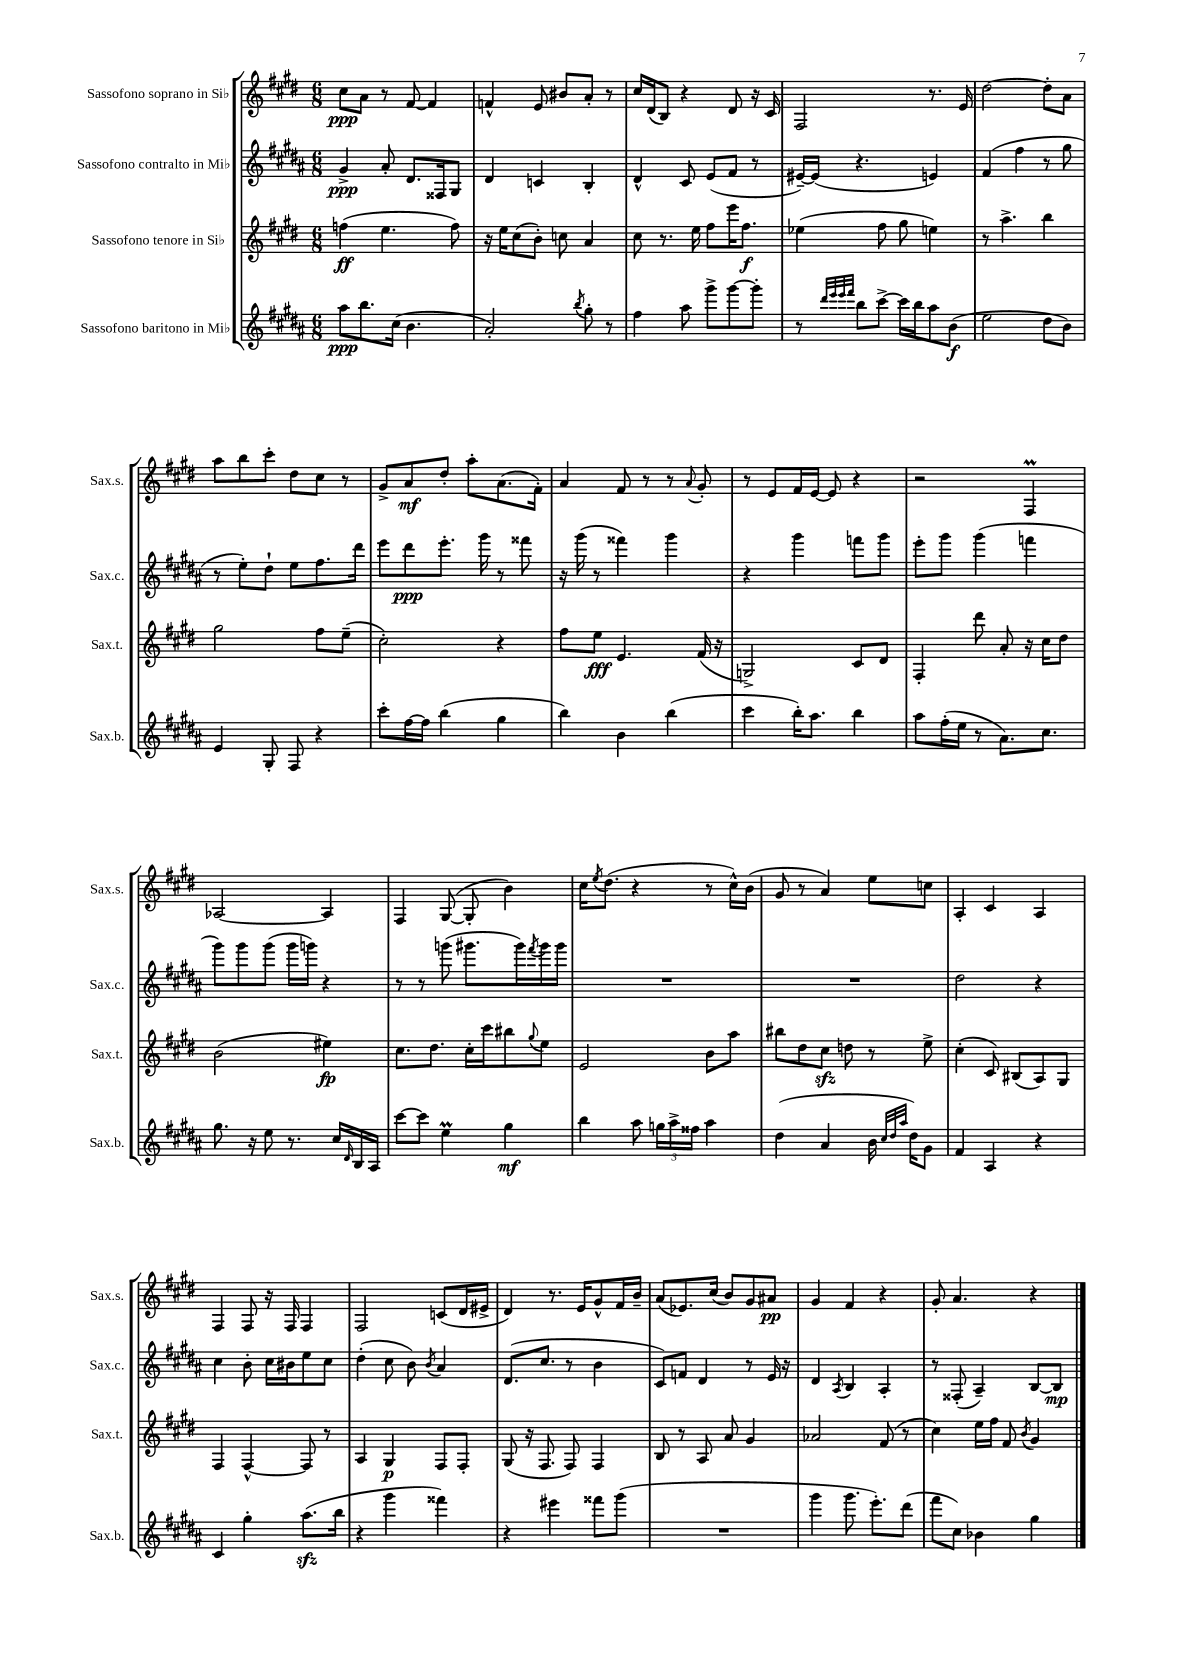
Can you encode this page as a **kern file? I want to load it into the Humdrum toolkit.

**kern	**kern	**kern	**kern
*staff4	*staff3	*staff2	*staff1
*clefG2	*clefG2	*clefG2	*clefG2
*k[f#c#g#d#a#]	*k[f#c#g#d#]	*k[f#c#g#d#a#]	*k[f#c#g#d#]
*M6/8	*M6/8	*M6/8	*M6/8
8aa#\L	(4ff\	4g#^/	8cc#\L
8.bb\	.	.	8a\J
.	4.ee\	8a#'/	8r
(16cc#\Jk	.	.	.
4.b\	.	8.d#/L	[8f#/
.	.	.	4f#/]
.	.	16F##/k	.
.	8ff\)	8G#/J	.
=	=	=	=
2a#'/)	16r	4d#/	4f^^/
.	16ee\LK	.	.
.	(8cc#\	.	.
.	8b'\J)	4c/	8e/
.	8cc\	.	8b#/L
8qbb/	.	.	.
8gg#'\	4a/	4B'/	8a'/J
8r	.	.	8r
=	=	=	=
4ff#\	8cc#\	4d#^^/	16cc#/LL
.	.	.	(16d#/J
.	8.r	.	8B/J)
8aa#\	.	8c#/	4r
.	16ee\	.	.
8ggg#^\L	8ff#\L	(8e/L	.
[8ggg#\	16eee\K	8f#/J	8d#/
.	8.ff#\J	.	.
8ggg#'\]J	.	8r	16r
.	.	.	16c#/
=	=	=	=
8r	(4ee-\	[16e#~/LL)	2F#/
.	.	(16e#/]JJ	.
32qqddd#/LLL	.	.	.
32qqeee/	.	.	.
32qqeee/	.	.	.
32qqfff#/JJJ	.	.	.
8bb\L	.	4.r	.
[8ccc#^\J	8ff#\	.	.
16ccc#\]LL	8gg#\	.	.
16bb\J	.	.	.
8aa#\	4ee\)	4e/)	8.r
(8b\J	.	.	.
.	.	.	16e/
=	=	=	=
2ee\	8r	(4f#/	[2dd#\
.	4.aa^\	.	.
.	.	4ff#\	.
8dd#\L	4bb\	8r	8dd#'\]L
8b\J)	.	8gg#\	8a\J
=	=	=	=
4e/	2gg#\	8r	8aa\L
.	.	8ee'\L)	8bb\
8G#'/	.	8dd#`\J	8ccc#'\J
8F#/	.	8ee\L	8dd#\L
4r	8ff#\L	8.ff#\	8cc#\J
.	(8ee~\J	.	8r
.	.	16ddd#\Jk	.
=	=	=	=
8ccc#'\L	2cc#'\)	8eee\L	8g#^/L
[16ff#\L	.	8ddd#\	8a/
16ff#\]JJ	.	.	.
(4bb\	.	8.eee'\J	8dd#'/J
.	.	.	8aa'\L
.	.	16ggg#\	.
4gg#\	4r	8r	(8.a\
.	.	8fff##\	.
.	.	.	16f#'\Jk)
=	=	=	=
4bb\)	8ff#\L	16r	4a/
.	.	(16ggg#\	.
.	8ee\J	8r	.
4b\	4.e/	4fff##\)	8f#/
.	.	.	8r
(4bb\	.	4ggg#\	8r
.	.	.	8qqa/
.	(16f#/	.	8g#'/
.	16r	.	.
=	=	=	=
4ccc#\	2G^/)	4r	8r
.	.	.	8e/L
16bb'\LK)	.	4ggg#\	16f#/L
8.aa#\J	.	.	[16e/JJ
.	.	.	8e/]
4bb\	8c#/L	8fff\L	4r
.	8d#/J	8ggg#\J	.
=	=	=	=
8aa#\L	4F#'/	8eee'\L	2r
(16ff#'\L	.	8ggg#\J	.
16ee\JJ	.	.	.
8r	8ddd#\	(4ggg#\	.
8.a#\L)	8a'/	.	.
.	16r	4fff\	4F#/
8.cc#\J	16cc#\LK	.	.
.	8dd#\J	.	.
=	=	=	=
8.gg#\	(2b\	8ggg#\L)	[2A-/
.	.	8ggg#\	.
16r	.	.	.
8ee\	.	(8ggg#\J	.
8.r	.	16ggg#\LL	.
.	.	16ggg\JJ)	.
.	4ee#\)	4r	4A-/]
16cc#/LL	.	.	.
16qqd#/	.	.	.
16B/	.	.	.
16A#/JJ	.	.	.
=	=	=	=
[8ccc#\L	8.cc#\L	8r	4F#/
8ccc#\]J	.	8r	.
.	8.dd#\J	.	.
4ee\	.	(8ggg\	([8G#/
.	16cc#'\LL	8.ggg#\L	8G#'/]
.	16ccc#\J	.	.
4gg#\	8bb#\	.	4b\)
.	.	16ggg#\L)	.
.	8qqgg#/	8qfff#/	.
.	8ee\J	16ggg#\	.
.	.	16ggg#\JJ	.
=	=	=	=
4bb\	2e/	2.r	16cc#\LK
.	.	.	8qee/
.	.	.	(8.dd#\J
8aa#\	.	.	4r
24gg\LL	.	.	.
24aa#^\	.	.	.
24ff##\JJ	.	.	.
4aa#\	8b\L	.	8r
.	8aa\J	.	16cc#^^\LL)
.	.	.	(16b\JJ
=	=	=	=
(4dd#\	8bb#\L	2.r	8g#/
.	8dd#\	.	8r
4a#/	8cc#\J	.	4a/)
.	8dd\	.	.
16b\	8r	.	8ee\L
32qqcc#/LLL	.	.	.
32qqdd#/	.	.	.
32qqaa#/JJJ	.	.	.
16dd#\LK)	.	.	.
8g#\J	8ee^\	.	8cc\J
=	=	=	=
4f#/	(4cc#'\	2dd#\	4A'/
4A#/	8c#/)	.	4c#/
.	(8B#/L	.	.
4r	8A/)	4r	4A/
.	8G#/J	.	.
=	=	=	=
4c#/	4F#/	4cc#\	4F#/
4gg#'\	[4F#^^/	8b'\	8F#/
.	.	16cc#\LL	16r
.	.	16b#\J	16F#/
(8.aa#\L	8F#/]	8ee\	4F#/
.	8r	8cc#\J	.
16bb\Jk	.	.	.
=	=	=	=
4r	4A/	(4dd#'\	2F#/
4ggg#\	4G#/	8cc#\	.
.	.	8b\)	.
.	.	8qb/	.
4fff##\)	8F#/L	4a#/	(8c/L
.	8F#'/J	.	16d#/L
.	.	.	16e#^/JJ
=	=	=	=
4r	(8G#/	(8.d#/L	4d#/)
.	16r	.	.
.	8.F#/	8.cc#/J	.
4eee#\	.	.	8.r
.	8F#/)	8r	.
.	.	.	16e/LK
8fff##\L	4F#/	4b\	8g#^^/
(8ggg#\J	.	.	16f#/L
.	.	.	16b~/JJ
=	=	=	=
2.r	8B/	8c#/L)	(8a/L
.	8r	8f/J	8.e-/)
.	8A/	4d#/	.
.	.	.	(16cc#/Jk
.	8a/	.	8b/L)
.	4g#/	8r	8g#/
.	.	16e/	8a#/J
.	.	16r	.
=	=	=	=
4ggg#\	2a-/	4d#/	4g#/
.	.	8qA#/	.
8.ggg#\	.	4B/	4f#/
8.eee'\L)	.	.	.
.	(8f#/	4A#'/	4r
(8ddd#\J	8r	.	.
=	=	=	=
8fff#\L	4cc#\)	8r	8g#'/
8cc#\J)	.	(8F##'/	4.a/
4b-\	16ee\LL	4A#~/)	.
.	16ff#\JJ	.	.
.	8f#/	.	.
.	8qb/	.	.
4gg#\	4g#/	[8B/L	4r
.	.	8B/]J	.
==	==	==	==
*-	*-	*-	*-
